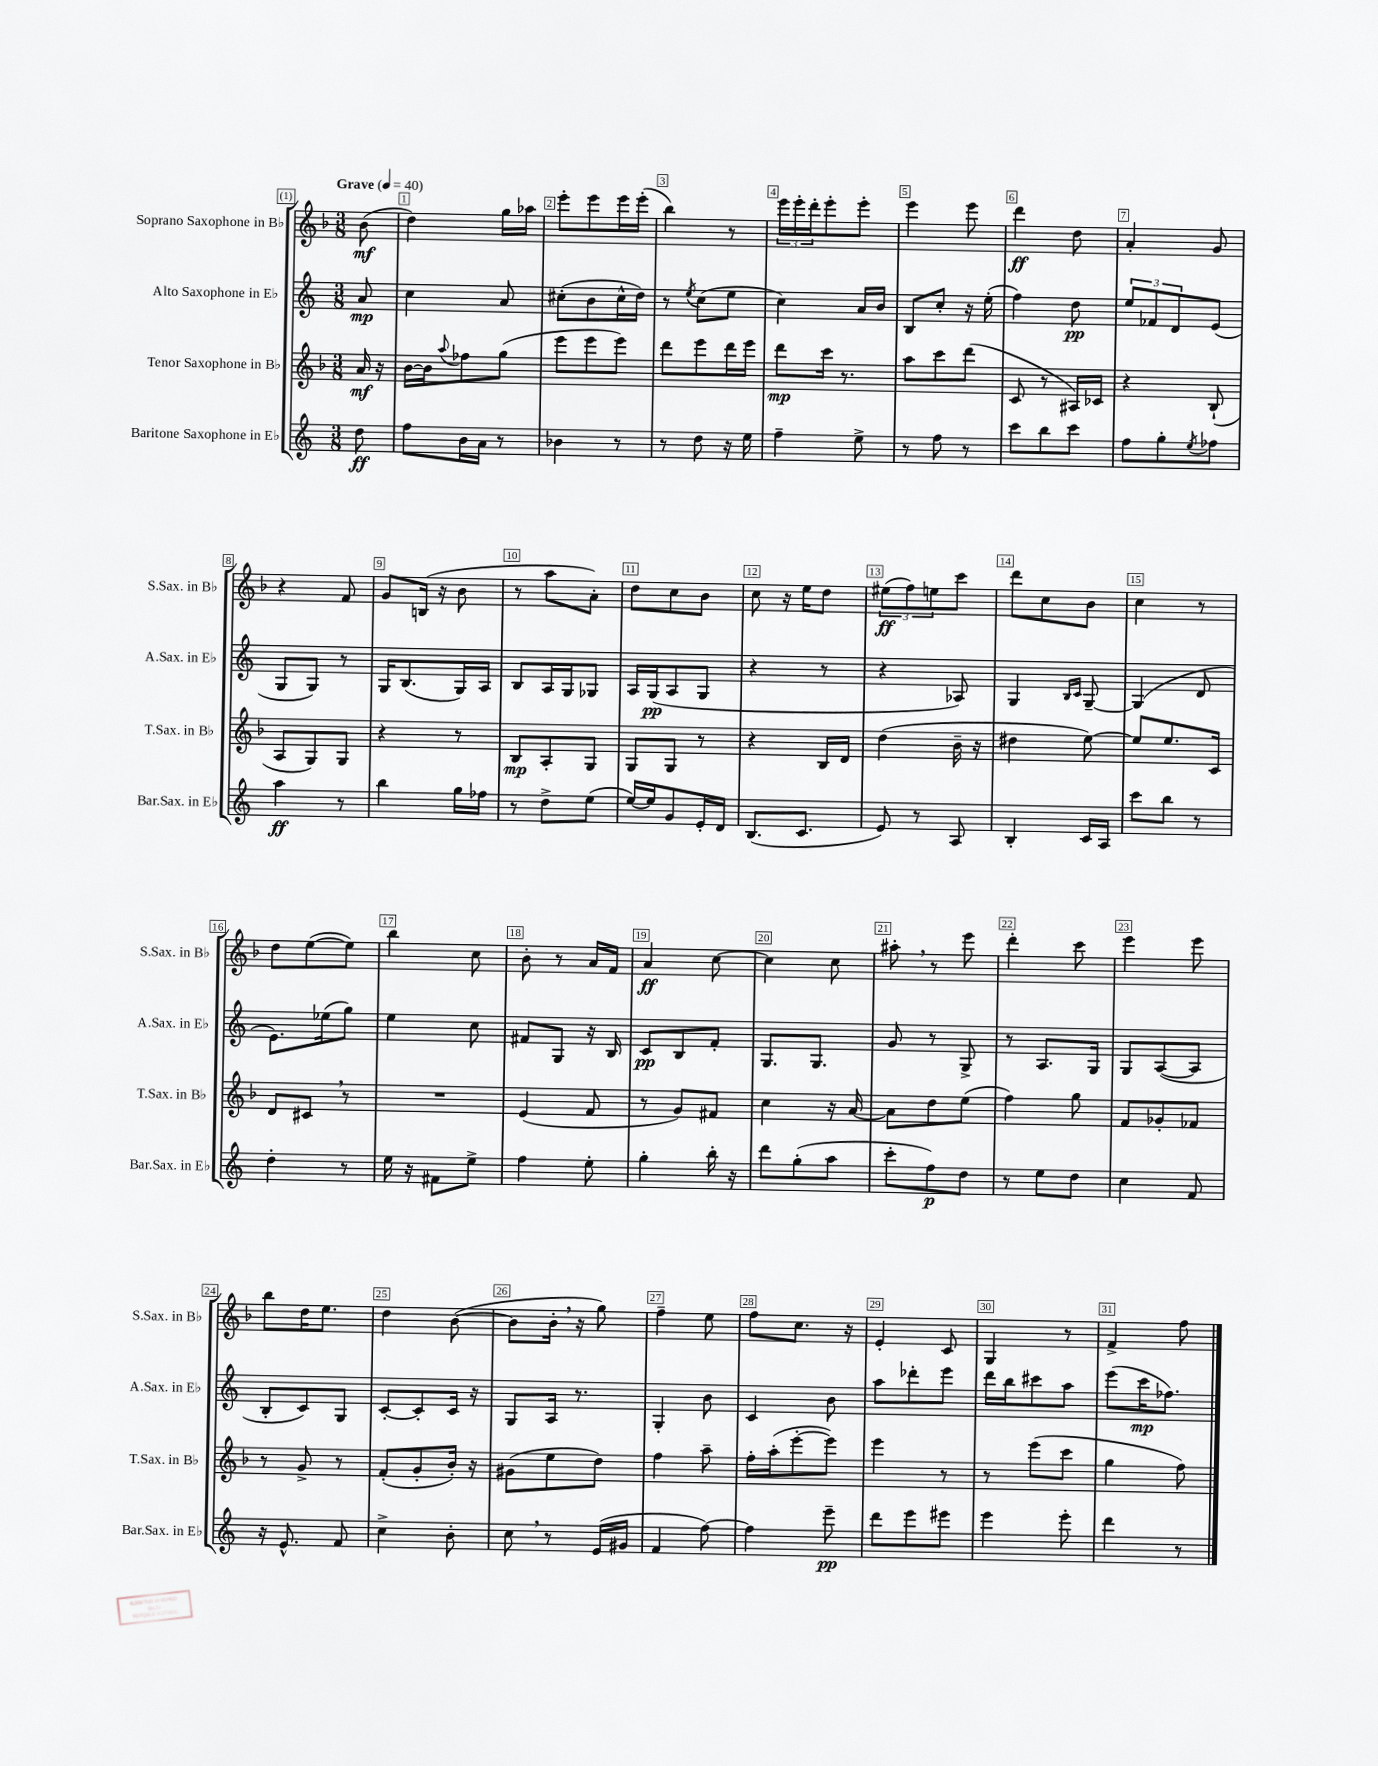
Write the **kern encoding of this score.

**kern	**kern	**kern	**kern
*staff4	*staff3	*staff2	*staff1
*clefG2	*clefG2	*clefG2	*clefG2
*k[]	*k[b-]	*k[]	*k[b-]
*M3/8	*M3/8	*M3/8	*M3/8
*MM40	*MM40	*MM40	*MM40
8dd\	16a/	8a/	(8b-\
.	16r	.	.
=	=	=	=
8ff\L	[16b-\LL	4cc\	4dd\)
.	16b-\]J	.	.
.	8qqaa/	.	.
16b\L	8ff-\	.	.
16a\JJ	.	.	.
8r	(8gg\J	8a/	16gg\LL
.	.	.	16aa-\JJ
=	=	=	=
4b-\	8eee\L	(8cc#'\L	8eee'\L
.	8eee\	8b\	8eee\
8r	8eee\J)	16cc#^^\L	16eee\L
.	.	16dd\JJ)	(16eee'\JJ
=	=	=	=
8r	8ddd\L	8r	4bb-\)
.	.	8qee/	.
8dd\	8eee\	(8cc\L	.
16r	16ddd\L	8ee\J	8r
16ee\	16eee\JJ	.	.
=	=	=	=
4ff~\	8ddd\L	4cc\)	24eee\LL
.	.	.	24eee'\
.	.	.	24ddd'\J
.	16ccc\Jk	.	8eee'\
.	8.r	.	.
8ee^\	.	16a/LL	8eee'\J
.	.	16b/JJ	.
=	=	=	=
8r	8aa\L	8B/L	4eee\
8ff\	8ccc\	8cc'/J	.
8r	(8ddd\J	16r	8eee\
.	.	(16ee'\	.
=	=	=	=
8ccc\L	8c/	4ff\)	4ddd\
8bb\	8r	.	.
8ccc\J	16A#/LL)	8dd\	8dd\
.	16c-/JJ	.	.
=	=	=	=
8ff\L	4r	12ee/L	4a'/
.	.	12f-/	.
8gg'\	.	.	.
.	.	12d/	.
8qee/	.	.	.
8ff-\J	(8B-`/	(8e/J	8g/
=	=	=	=
4aa\	8A/L	8G/L	4r
.	8G/)	8G/J)	.
8r	8G/J	8r	8f/
=	=	=	=
4bb\	4r	16G/LK	8g/L
.	.	(8.B/	.
.	.	.	(16B/Jk
.	.	.	16r
16gg\LL	8r	16G/L)	8b-\
16ff-\JJ	.	16A/JJ	.
=	=	=	=
8r	8B-/L	8B/L	8r
8dd^\L	8A'/	16A/L	8aa\L
.	.	16G/J	.
(8ee\J	8G/J	8G-/J	8a'\J)
=	=	=	=
[16ee/LL)	8G/L	16A/LL	8dd\L
16ee/]J	.	(16G/J	.
8g/	8G/J	8A/	8cc\
16e'/L	8r	8G/J	8b-\J
16d/JJ	.	.	.
=	=	=	=
(8.B/L	4r	4r	8cc\
.	.	.	16r
8.c/J	.	.	16ee\LK
.	16B-/LL	8r	8dd\J
.	16d/JJ	.	.
=	=	=	=
8e/)	(4dd\	4r	(12ee#\L
.	.	.	12ff\)
8r	.	.	.
.	.	.	12ee\
8A/	16b-~\	8A-/)	8ccc\J
.	16r	.	.
=	=	=	=
4B'/	4dd#\	4G/	8ddd\L
.	.	.	8cc\
.	.	16qqB/LL	.
.	.	16qqc/JJ	.
16c/LL	[8ee\)	[8G~/	8b-\J
16A/JJ	.	.	.
=	=	=	=
8ccc\L	8ee/]L	(4G/]	4cc\
8bb\J	8.ee/	.	.
8r	.	8d/	8r
.	16c/Jk	.	.
=	=	=	=
4dd'\	8d/L	8.e\L)	8dd\L
.	8c#/J	.	([8ee\
.	.	(16ee-\k	.
8r	8r	8gg\J)	8ee\]J)
=	=	=	=
16ee\	4.r	4ee\	4bb-\
16r	.	.	.
8f#\L	.	.	.
8ee^\J	.	8cc\	8cc\
=	=	=	=
4ff\	(4e/	8f#/L	8b-'\
.	.	8G/J	8r
8ee'\	8f/	16r	16a/LL
.	.	16B/	16f/JJ
=	=	=	=
4gg'\	8r	8c/L	4a/
.	8g/L)	8B/	.
16bb'\	8f#/J	8f'/J	[8cc\
16r	.	.	.
=	=	=	=
8ddd\L	4cc\	8.G/L	4cc\]
(8gg'\	.	.	.
.	.	8.G/J	.
8aa\J	16r	.	8cc\
.	[16a/	.	.
=	=	=	=
8ccc'\L	8a\]L	8g/	8aa#'\
8ff\)	8dd\	8r	8r
8dd\J	(8ee\J	8G^/	8eee\
=	=	=	=
8r	4ff\)	8r	4ddd'\
8ee\L	.	8.A/L	.
8dd\J	8gg\	.	8ccc\
.	.	16G/Jk	.
=	=	=	=
4cc\	8f/L	8G/L	4eee\
.	8g-'/	([8A/	.
8f/	8f-/J	8A/]J	8eee\
=	=	=	=
16r	8r	8B'/L	8bb-\L
8.e^^/	.	.	.
.	8g^/	8c/)	16dd\K
.	.	.	8.ee\J
8f/	8r	8G/J	.
=	=	=	=
4cc^\	(8f'/L	[8c'/L	4dd\
.	8g'/	8c'/]	.
8b'\	16b-'/Jk)	16c/Jk	([8b-\
.	16r	16r	.
=	=	=	=
8cc\	(8g#\L	8G/L	8b-\]L
8r	8ee\	16A/Jk	16b-'\Jk
.	.	8.r	16r
(16e/LL	8dd\J)	.	8gg\)
16g#/JJ	.	.	.
=	=	=	=
4f/	4ff\	4G'/	4ff~\
[8ff\)	8aa~\	8b\	8ee\
=	=	=	=
4ff\]	16ff'\LL	4c/	8ff\L
.	(16aa'\J	.	.
.	[8eee'\	.	8.cc\J
8eee~\	8eee\]J)	8b\	.
.	.	.	16r
=	=	=	=
8ddd\L	4eee\	8aa\L	4e'/
8eee\	.	8ddd-'\	.
8eee#\J	8r	8eee\J	8c/
=	=	=	=
4eee\	8r	16ddd\LL	4G/
.	.	16bb\J	.
.	(8eee\L	8ccc#\	.
8eee'\	8ccc\J	8aa\J	8r
=	=	=	=
4ddd\	4gg\	(8eee\L	4f^/
.	.	16ccc\K	.
.	.	8.ff-\J)	.
8r	8ff\)	.	8ff\
==	==	==	==
*-	*-	*-	*-
